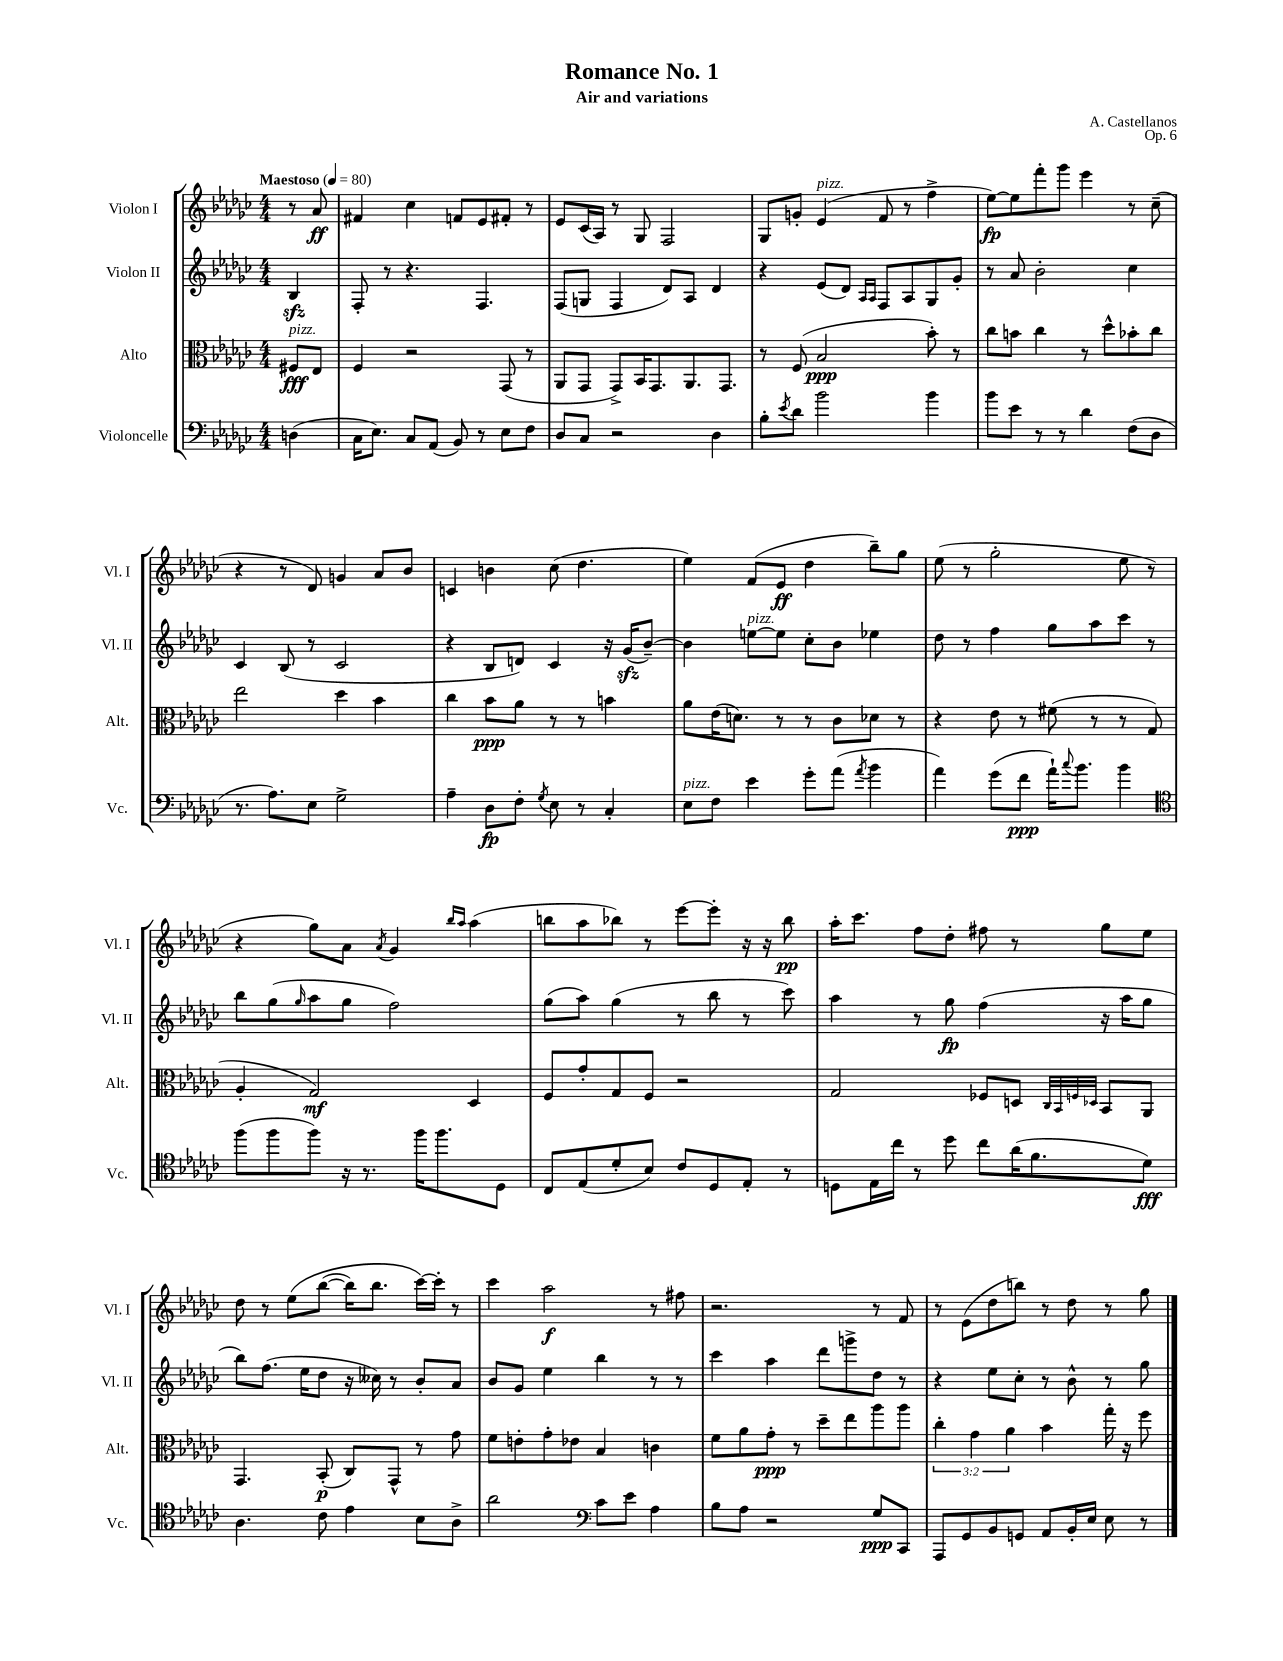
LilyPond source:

\header { title = "Romance No. 1" composer = "A. Castellanos" subtitle = "Air and variations" opus = "Op. 6" }
<<
\new StaffGroup <<
\new Staff = "s0" \with { instrumentName = "Violon I" shortInstrumentName = "Vl. I" } {
    \clef treble \key ges \major \numericTimeSignature \time 4/4 \partial 4 \tempo "Maestoso" 4 = 80
    r8 aes'8\ff |
    fis'4 ces''4 f'8 ees'8 fis'8-. r8 |
    ees'8 ces'16( aes16) r8 ges8 f2 |
    ges8 g'8-. ees'4^\markup { \italic "pizz." }( f'8 r8 f''4-> |
    ees''8~\fp) ees''8 f'''8-. ges'''8 ees'''4 r8 ces''8--( |
    r4 r8 des'8) g'4 aes'8 bes'8 |
    c'4 b'4 ces''8( des''4. |
    ees''4) f'8( ees'8\ff des''4 bes''8--) ges''8 |
    ees''8( r8 ges''2-. ees''8 r8 |
    r4 ges''8) aes'8 \acciaccatura { aes'8 } ges'4 \grace { bes''16 aes''16 } aes''4( |
    b''8 aes''8 bes''8) r8 ees'''8~ ees'''8-. r16 r16 bes''8\pp |
    aes''16-. ces'''8. f''8 des''8-. fis''8 r8 ges''8 ees''8 |
    des''8 r8 ees''8\( bes''8~( bes''16) bes''8. ces'''16~\) ces'''16-. r8 |
    ces'''4 aes''2\f r8 fis''8 |
    r2. r8 f'8 |
    r8 ees'8( des''8 b''8) r8 des''8 r8 ges''8 \bar "|." |
}
\new Staff = "s1" \with { instrumentName = "Violon II" shortInstrumentName = "Vl. II" } {
    \clef treble \key ges \major \numericTimeSignature \time 4/4 \partial 4
    bes4\sfz |
    f8-. r8 r4. f4. |
    f8( g8 f4 des'8) aes8 des'4 |
    r4 ees'8( des'8) \grace { aes16 aes16 } f8 aes8 ges8 ges'8-. |
    r8 aes'8 bes'2-. ces''4 |
    ces'4 bes8( r8 ces'2 |
    r4 bes8 d'8) ces'4 r16 ges'16\sfz( bes'8~--) |
    bes'4 e''8~^\markup { \italic "pizz." } e''8 ces''8-. bes'8 ees''4 |
    des''8 r8 f''4 ges''8 aes''8 ces'''8 r8 |
    bes''8 ges''8( \grace { ges''16 } aes''8 ges''8 f''2) |
    ges''8( aes''8) ges''4( r8 bes''8 r8 ces'''8) |
    aes''4 r8 ges''8\fp f''4( r16 aes''16 ges''8 |
    bes''8) f''8.( ees''16 des''8 r16 ceses''16) r8 bes'8-. aes'8 |
    bes'8 ges'8 ees''4 bes''4 r8 r8 |
    ces'''4 aes''4 des'''8 g'''8-> des''8 r8 |
    r4 ees''8 ces''8-. r8 bes'8-^ r8 ges''8 \bar "|." |
}
\new Staff = "s2" \with { instrumentName = "Alto" shortInstrumentName = "Alt." } {
    \clef alto \key ges \major \numericTimeSignature \time 4/4 \override Staff.TupletNumber.text = #tuplet-number::calc-fraction-text \partial 4
    fis8\fff^\markup { \italic "pizz." } ees8 |
    f4 r2 ges,8( r8 |
    aes,8 ges,8 ges,8->) bes,16 ges,8. aes,8. ges,8. |
    r8 f8( bes2\ppp bes'8-.) r8 |
    ces''8 b'8 ces''4 r8 des''8-^ bes'8-. ces''8 |
    ees''2 des''4 bes'4 |
    ces''4 bes'8\ppp aes'8 r8 r8 b'4 |
    aes'8 ees'16( d'8.) r8 r8 ces'8 des'8 r8 |
    r4 ees'8 r8 fis'8( r8 r8 ges8 |
    aes4-. ges2\mf) des4 |
    f8 ges'8-. ges8 f8 r2 |
    ges2 fes8 d8 \grace { ces32 bes,32 f32 des32 } bes,8 aes,8 |
    ges,4. bes,8-.\p( ces8) ges,8-^ r8 ges'8 |
    f'8 e'8-. ges'8-. ees'8 bes4 c'4 |
    f'8 aes'8 ges'8-.\ppp r8 des''8-- ees''8 aes''8 aes''8 |
    \tuplet 3/2 { ces''4-. ges'4 aes'4 } bes'4 ges''16-. r16 f''8 \bar "|." |
}
\new Staff = "s3" \with { instrumentName = "Violoncelle" shortInstrumentName = "Vc." } {
    \clef bass \key ges \major \numericTimeSignature \time 4/4 \partial 4
    d4( |
    ces16 ees8.) ces8 aes,8( bes,8) r8 ees8 f8 |
    des8 ces8 r2 des4 |
    bes8-. \acciaccatura { ees'8 } des'8 bes'2 bes'4 |
    bes'8 ees'8 r8 r8 des'4 f8( des8 |
    r8. aes8.) ees8 ges2-> |
    aes4-- des8\fp f8-. \acciaccatura { ges8 } ees8 r8 ces4-. |
    ees8^\markup { \italic "pizz." } f8 ees'4 ges'8-. aes'8( \acciaccatura { aes'8 } bes'4 |
    aes'4) ges'8( f'8\ppp aes'16-!) \appoggiatura { ces''8 } bes'8. bes'4 |
    \clef tenor f''8( f''8 f''8) r16 r8. f''16 f''8. des8 |
    ces8 ees8( des'8-. bes8) ces'8 des8 ees8-. r8 |
    d8 ees16 ces''16 r8 des''8 ces''8 aes'16( f'8. des'8\fff) |
    aes4. ces'8 ees'4 bes8 aes8-> |
    aes'2 \clef bass ces'8 ees'8 aes4 |
    bes8 aes8 r2 ges8\ppp ces,8 |
    aes,,8 ges,8 bes,8 g,8 aes,8 bes,16-. ees16 ees8 r8 \bar "|." |
}
>>
>>
\layout { \context { \Score \remove "Bar_number_engraver" } }
